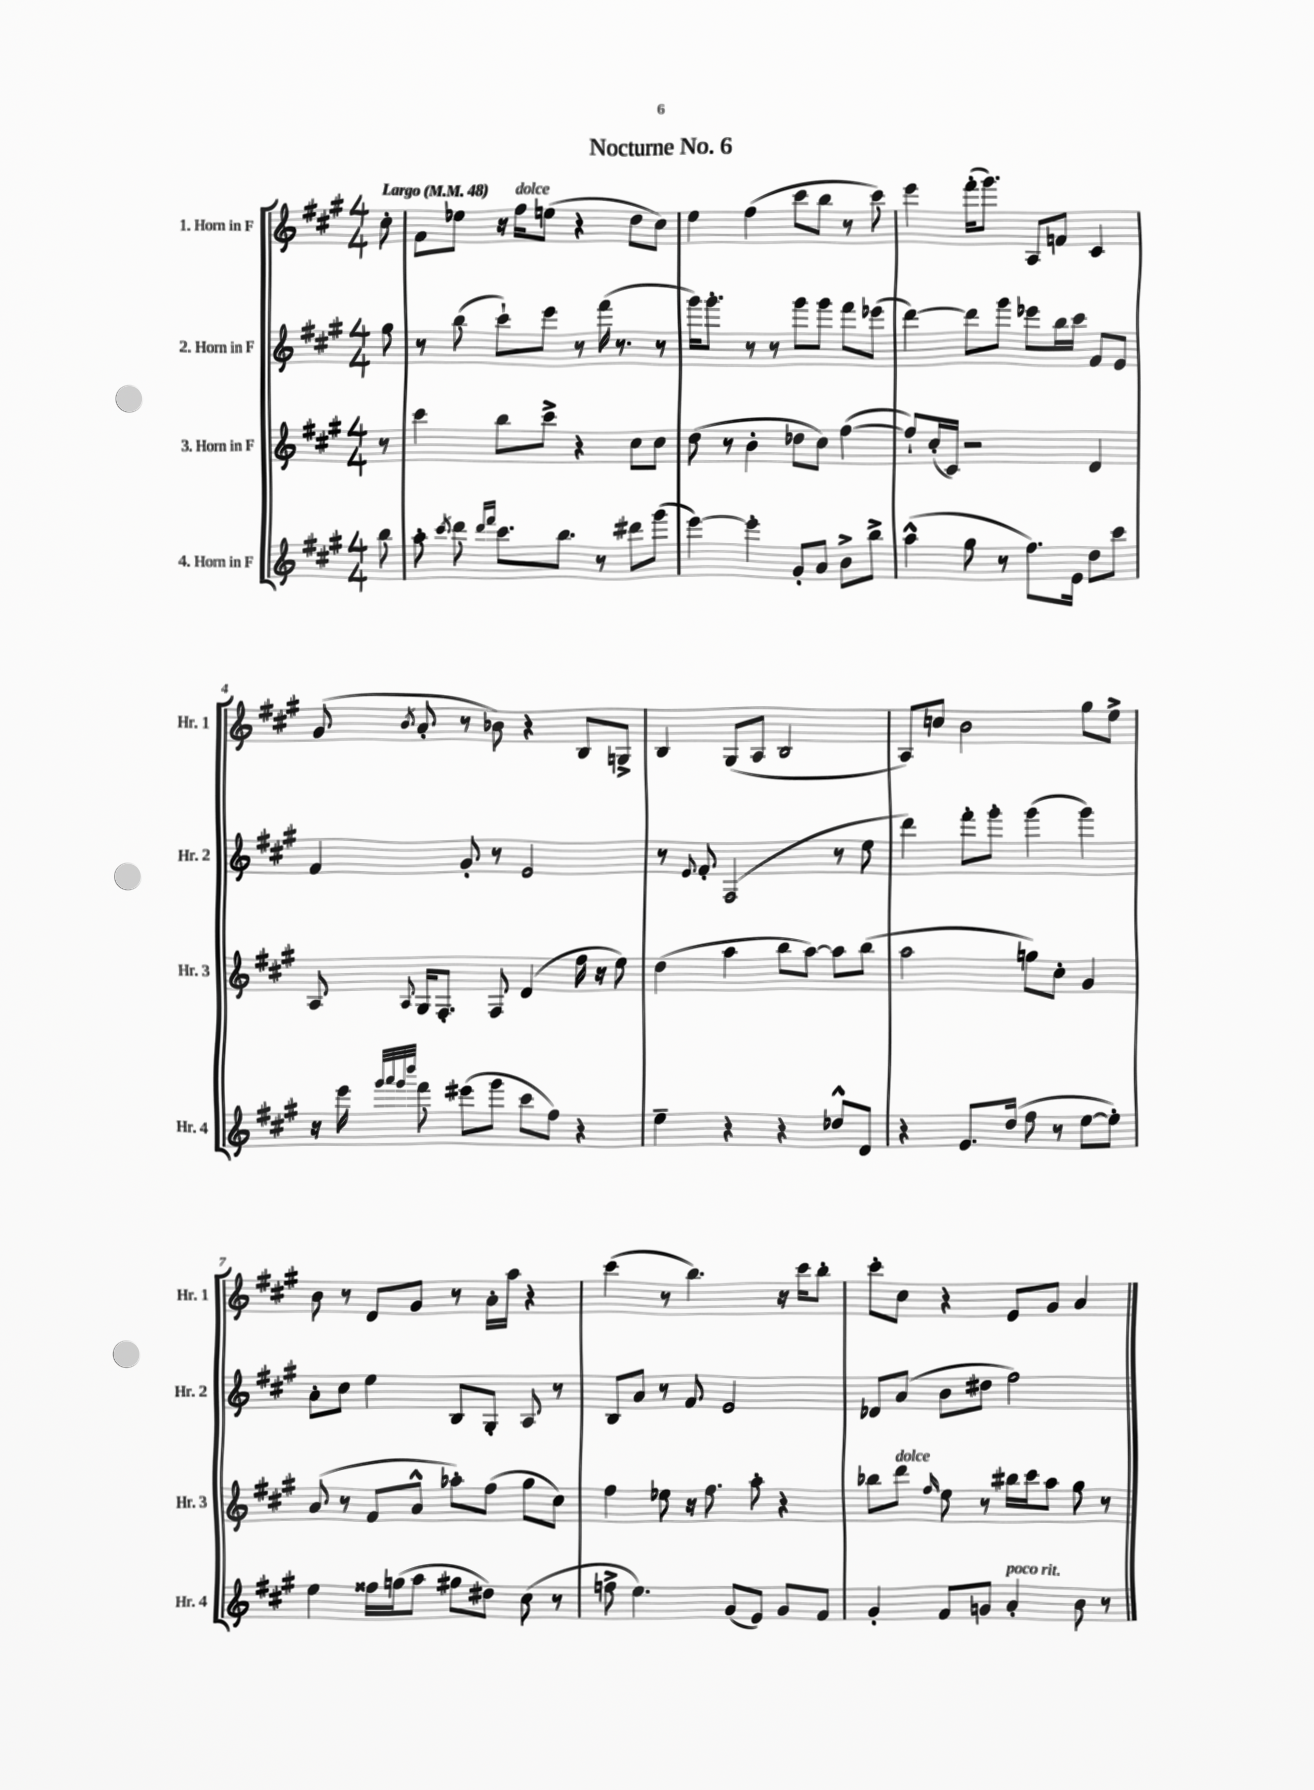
\header { title = "Nocturne No. 6" }
<<
\new StaffGroup <<
\new Staff = "s0" \with { instrumentName = "1. Horn in F" shortInstrumentName = "Hr. 1" } {
    \clef treble \key a \major \numericTimeSignature \time 4/4 \partial 8 \tempo "Largo" 4 = 48
    \autoBeamOff cis''8-. |
    fis'8[ ees''8] r16 fis''16[^\markup { \italic "dolce" } e''8]( r4 d''8[ cis''8]) |
    e''4 fis''4( cis'''8[ b''8] r8 cis'''8) |
    e'''4 fis'''16[-.( gis'''8.]) a8[ f'8] cis'4 |
    gis'8( \acciaccatura { b'8 } a'8-. r8 bes'8) r4 b8[ g8]-> |
    b4 gis8[( a8] b2 |
    a8[) c''8] b'2 gis''8[ e''8]-> |
    b'8 r8 d'8[ gis'8] r8 a'16[-. a''16] r4 |
    cis'''4( r8 b''4.) r16 cis'''16[ b''8]-. |
    cis'''8[-. cis''8] r4 e'8[ gis'8] a'4 \bar "|." |
}
\new Staff = "s1" \with { instrumentName = "2. Horn in F" shortInstrumentName = "Hr. 2" } {
    \clef treble \key a \major \numericTimeSignature \time 4/4 \partial 8
    \autoBeamOff gis''8 |
    r8 b''8( cis'''8[-!) e'''8] r8 fis'''16( r8. r8 |
    gis'''16[) gis'''8.]-. r8 r8 gis'''8[ gis'''8] fis'''8[ ees'''8]( |
    d'''4~) d'''8[ gis'''8] ees'''8[ b''16 cis'''16] fis'8[ e'8] |
    fis'4 gis'8-. r8 e'2 |
    r8 \appoggiatura { e'8 } fis'8-. fis2( r8 e''8 |
    d'''4) fis'''8[-. gis'''8]-. gis'''4( gis'''4) |
    a'8[-. cis''8] e''4 b8[ gis8]-. a8 r8 |
    b8[ a'8] r8 fis'8 e'2 |
    des'8[ a'8]( b'8[ dis''8] fis''2) \bar "|." |
}
\new Staff = "s2" \with { instrumentName = "3. Horn in F" shortInstrumentName = "Hr. 3" } {
    \clef treble \key a \major \numericTimeSignature \time 4/4 \partial 8
    \autoBeamOff r8 |
    cis'''4 b''8[ cis'''8]-> r4 cis''8[ cis''8] |
    d''8( r8 b'4-. des''8[ cis''8]) fis''4~( |
    fis''8[-!) cis''16-.( cis'16]) r2 d'4 |
    a8 \appoggiatura { a8 } gis16[ fis8.]-. fis8 d'4( fis''16 r16 e''8) |
    d''4( a''4 b''8[ a''8]~) a''8[ b''8]( |
    a''2 g''8[) cis''8]-. gis'4 |
    a'8( r8 fis'8[ a'8]-^ aes''8[-.) fis''8]( gis''8[ cis''8]) |
    fis''4 ees''8 r16 fis''8. a''8-. r4 |
    bes''8[ d'''8]^\markup { \italic "dolce" } \grace { fis''16 } e''8 r8 bis''16[ cis'''16 a''8] gis''8 r8 \bar "|." |
}
\new Staff = "s3" \with { instrumentName = "4. Horn in F" shortInstrumentName = "Hr. 4" } {
    \clef treble \key a \major \numericTimeSignature \time 4/4 \partial 8
    \autoBeamOff b''8 |
    a''8-. \acciaccatura { cis'''8 } d'''8 \grace { d'''16[ fis'''16] } cis'''8.[ b''8.] r8 dis'''8[ gis'''8]( |
    e'''4~) e'''4-. gis'8[-. a'8] b'8[-> b''8]-> |
    a''4-^( gis''8 r8 fis''8.[) e'16] d''8[ cis'''8] |
    r16 e'''16 \grace { gis'''32[ a'''32 gis'''32 d''''32] } fis'''8 eis'''8[( gis'''8] cis'''8[ fis''8]) r4 |
    e''4-- r4 r4 des''8[-^ d'8] |
    r4 e'8.[ d''16]( fis''8 r8 e''8[~ e''8]-.) |
    e''4 fisis''16[ g''16( a''8] gis''8[ dis''8]) cis''8( r8 |
    f''8-> e''4.) gis'8[( e'8]) gis'8[ fis'8] |
    gis'4-. fis'8[ g'8] a'4-.^\markup { \italic "poco rit." } b'8 r8 \bar "|." |
}
>>
>>
